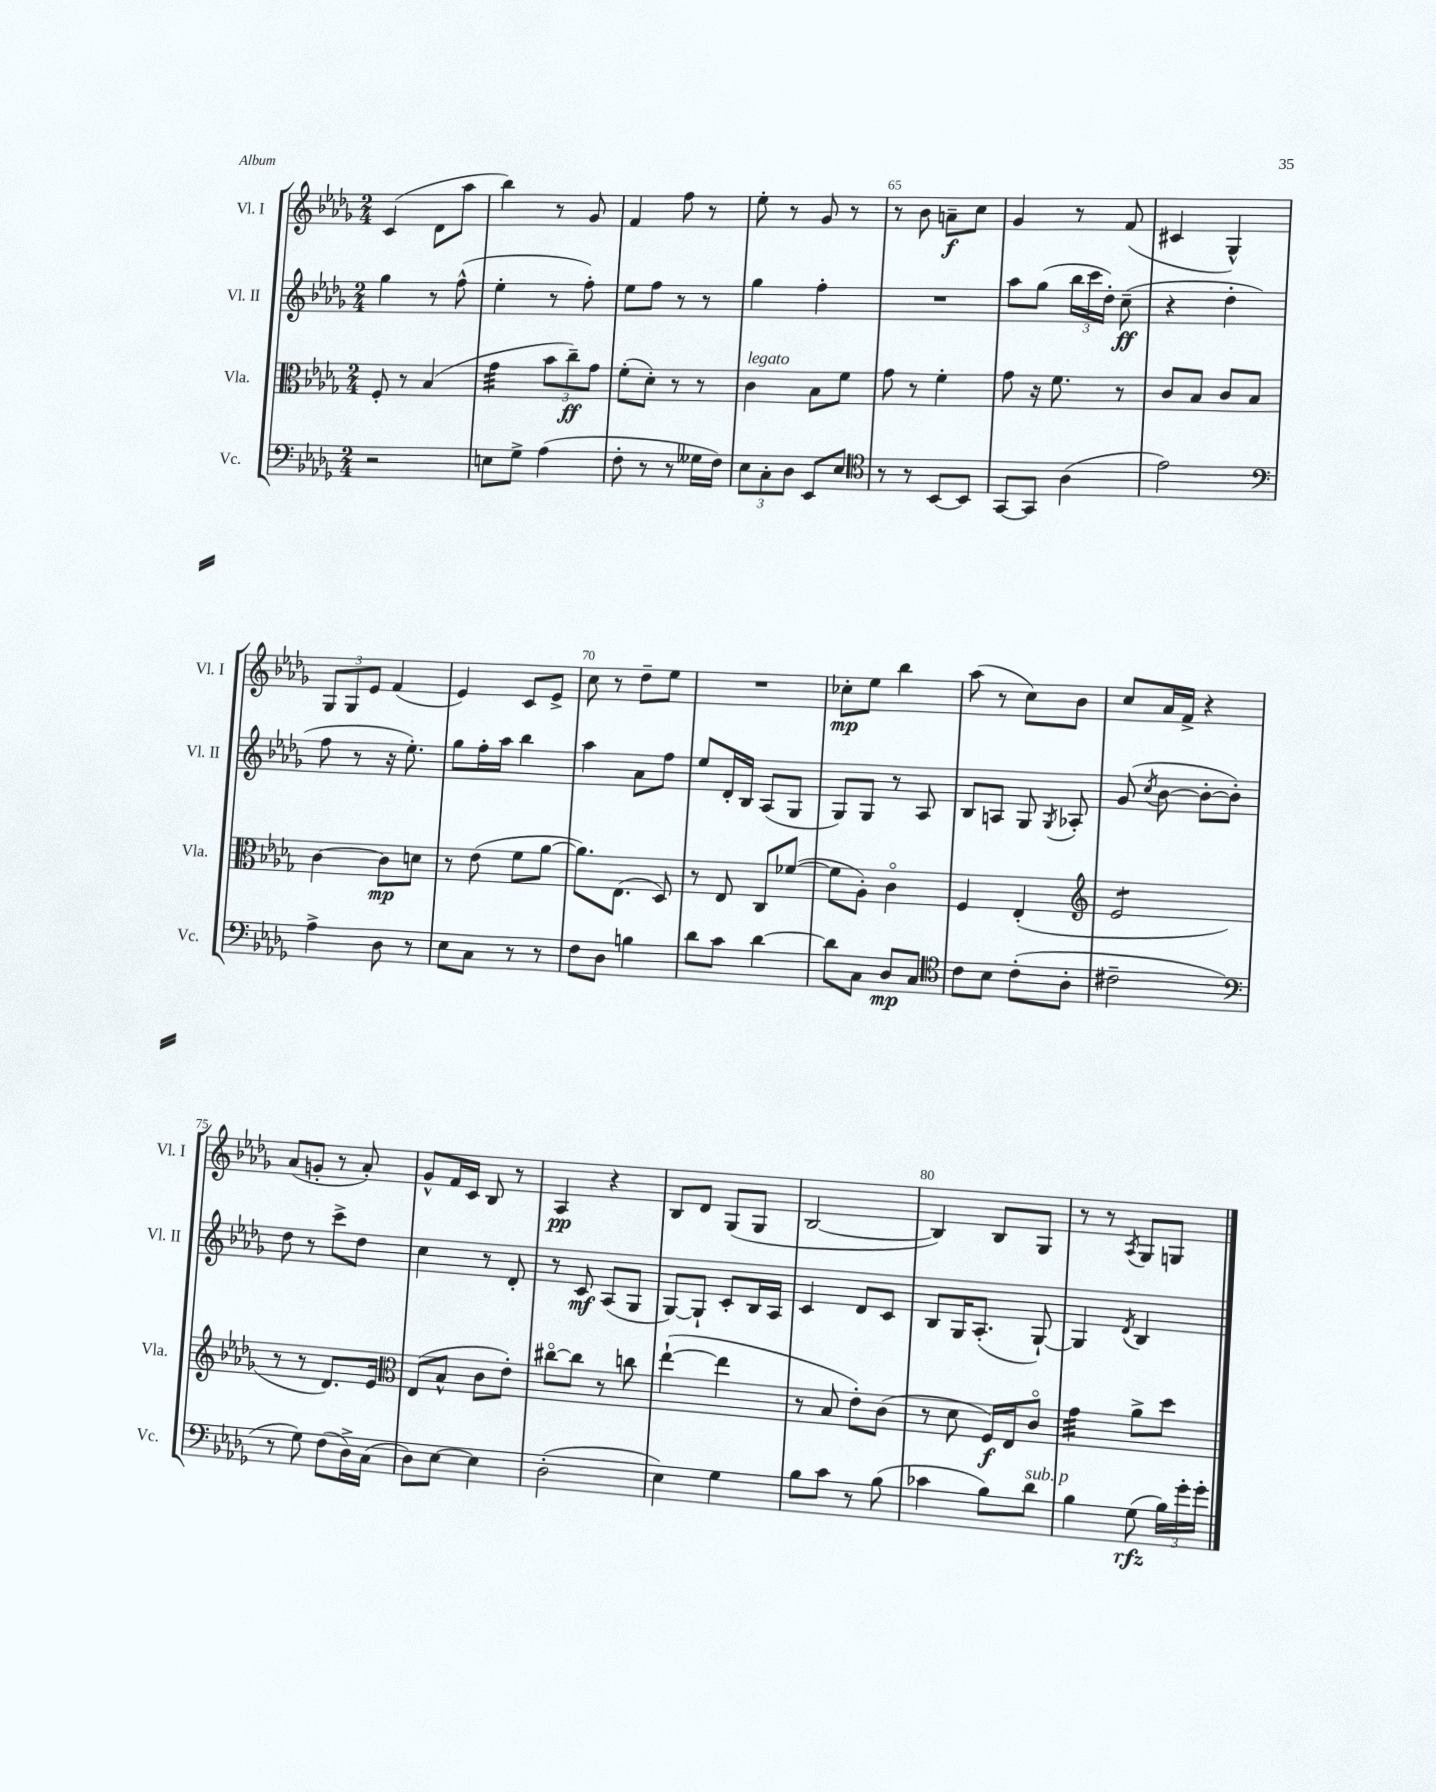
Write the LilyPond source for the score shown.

<<
\new StaffGroup <<
\new Staff = "s0" \with { instrumentName = "Vl. I" shortInstrumentName = "Vl. I" } {
    \clef treble \key des \major \numericTimeSignature \time 2/4
    \autoBeamOff c'4( des'8[ aes''8] |
    bes''4) r8 ges'8 |
    f'4 f''8 r8 |
    ees''8-. r8 ges'8 r8 |
    r8 bes'8 a'8[--\f c''8] |
    ges'4 r8 f'8( |
    cis'4 ges4-^) |
    \tuplet 3/2 { ges8[ ges8 ees'8] } f'4( |
    ees'4) c'8[ ees'8]-> |
    c''8 r8 des''8[-- ees''8] |
    R2 |
    ces''8[-.\mp ees''8] bes''4 |
    aes''8( r8 c''8[) bes'8] |
    c''8[ aes'16 f'16]-> r4 |
    aes'8[( g'8]-. r8 aes'8-.) |
    ges'8[-^ f'16 c'16] bes8 r8 |
    aes4\pp r4 |
    bes8[ des'8] ges8[( ges8] |
    bes2~ |
    bes4) bes8[ ges8] |
    r8 r8 \acciaccatura { aes8 } ges8[ g8] \bar "|." |
}
\new Staff = "s1" \with { instrumentName = "Vl. II" shortInstrumentName = "Vl. II" } {
    \clef treble \key des \major \numericTimeSignature \time 2/4
    \autoBeamOff ges''4 r8 f''8-^( |
    ees''4-. r8 f''8-.) |
    ees''8[ f''8] r8 r8 |
    ges''4 f''4-. |
    R2 |
    aes''8[ ges''8]( \tuplet 3/2 { bes''16[ c'''16 des''16]-.) } c''8--\ff( |
    r4 des''4-. |
    f''8 r8 r16 ees''8.-.) |
    ges''8[ f''16-. aes''16] bes''4 |
    aes''4 aes'8[ f''8] |
    ees''8[ des'16-. bes16] aes8[( ges8] |
    ges8[) ges8] r8 aes8 |
    bes8[ a8] ges8 \acciaccatura { ges8 } aes8-. |
    ges'8( \acciaccatura { c''8 } bes'8~ bes'8[~-. bes'8]-.) |
    des''8 r8 c'''8[-> des''8] |
    c''4 r8 des'8-. |
    r8 c'8\mf aes8[( ges8] |
    ges8[~) ges8]-! c'8[-. bes16 aes16] |
    c'4 des'8[ c'8] |
    bes8[ ges16 aes8.]-.( ges8~-!) |
    ges4 \acciaccatura { des'8 } bes4 \bar "|." |
}
\new Staff = "s2" \with { instrumentName = "Vla." shortInstrumentName = "Vla." } {
    \clef alto \key des \major \numericTimeSignature \time 2/4
    \autoBeamOff f8-. r8 bes4( |
    ges'4:32 \tuplet 3/2 { bes'8[ c''8--\ff) ges'8] } |
    f'8[-.( des'8]-.) r8 r8 |
    c'4^\markup { \italic "legato" } bes8[ f'8] |
    ges'8 r8 f'4-. |
    ges'8 r16 f'8. r8 |
    c'8[ bes8] c'8[ bes8] |
    c'4~ c'8[\mp d'8] |
    r8 ees'8( f'8[ aes'8]~ |
    aes'8.[) ees8.]( des8) |
    r8 ees8 c8[ fes'8]~( |
    fes'8[ aes8]-.) c'4\flageolet |
    f4 ees4-.( |
    \clef treble ees'2:8 |
    r8 r8 des'8.[) ees'16] |
    \clef alto ees8[( bes8]-^ c'8[ ees'8]-.) |
    cis''8[~\flageolet cis''8] r8 c''8 |
    ees''4~-!( ees''4 |
    r8 bes8 ees'8[-.) c'8]( |
    r8 des'8 f16[\f) ees16 c'8]\flageolet |
    ges'4:32 aes'8[-> des''8] \bar "|." |
}
\new Staff = "s3" \with { instrumentName = "Vc." shortInstrumentName = "Vc." } {
    \clef bass \key des \major \numericTimeSignature \time 2/4
    \autoBeamOff r2 |
    e8[ ges8]-> aes4( |
    f8-. r8 r8 geses16[ f16]) |
    \tuplet 3/2 { ees8[ c8-. des8] } ees,8[ ees8] |
    \clef tenor r8 r8 bes,8[~ bes,8] |
    ges,8[~ ges,8] aes4( |
    ees'2) |
    \clef bass aes4-> des8 r8 |
    ees8[ c8] r8 r8 |
    f8[ des8] b4 |
    des'8[ c'8] des'4~ |
    des'8[ c8] des8[\mp c8] |
    \clef tenor c'8[ bes8] c'8[-.( aes8]-. |
    cis'2-- |
    \clef bass r8 ges8) f8[( des16->) c16]( |
    des8[) ees8]~ ees4 |
    des2-.( |
    ees4) ges4 |
    bes8[ c'8] r8 bes8( |
    ces'4 bes8[) des'8]^\markup { \italic "sub. p" } |
    bes4 ges8\rfz( \tuplet 3/2 { bes16[) ges'16-. ges'16]-. } \bar "|." |
}
>>
>>
\layout { \context { \Score currentBarNumber = #61 \override BarNumber.break-visibility = ##(#f #t #t) barNumberVisibility = #(every-nth-bar-number-visible 5) } }
